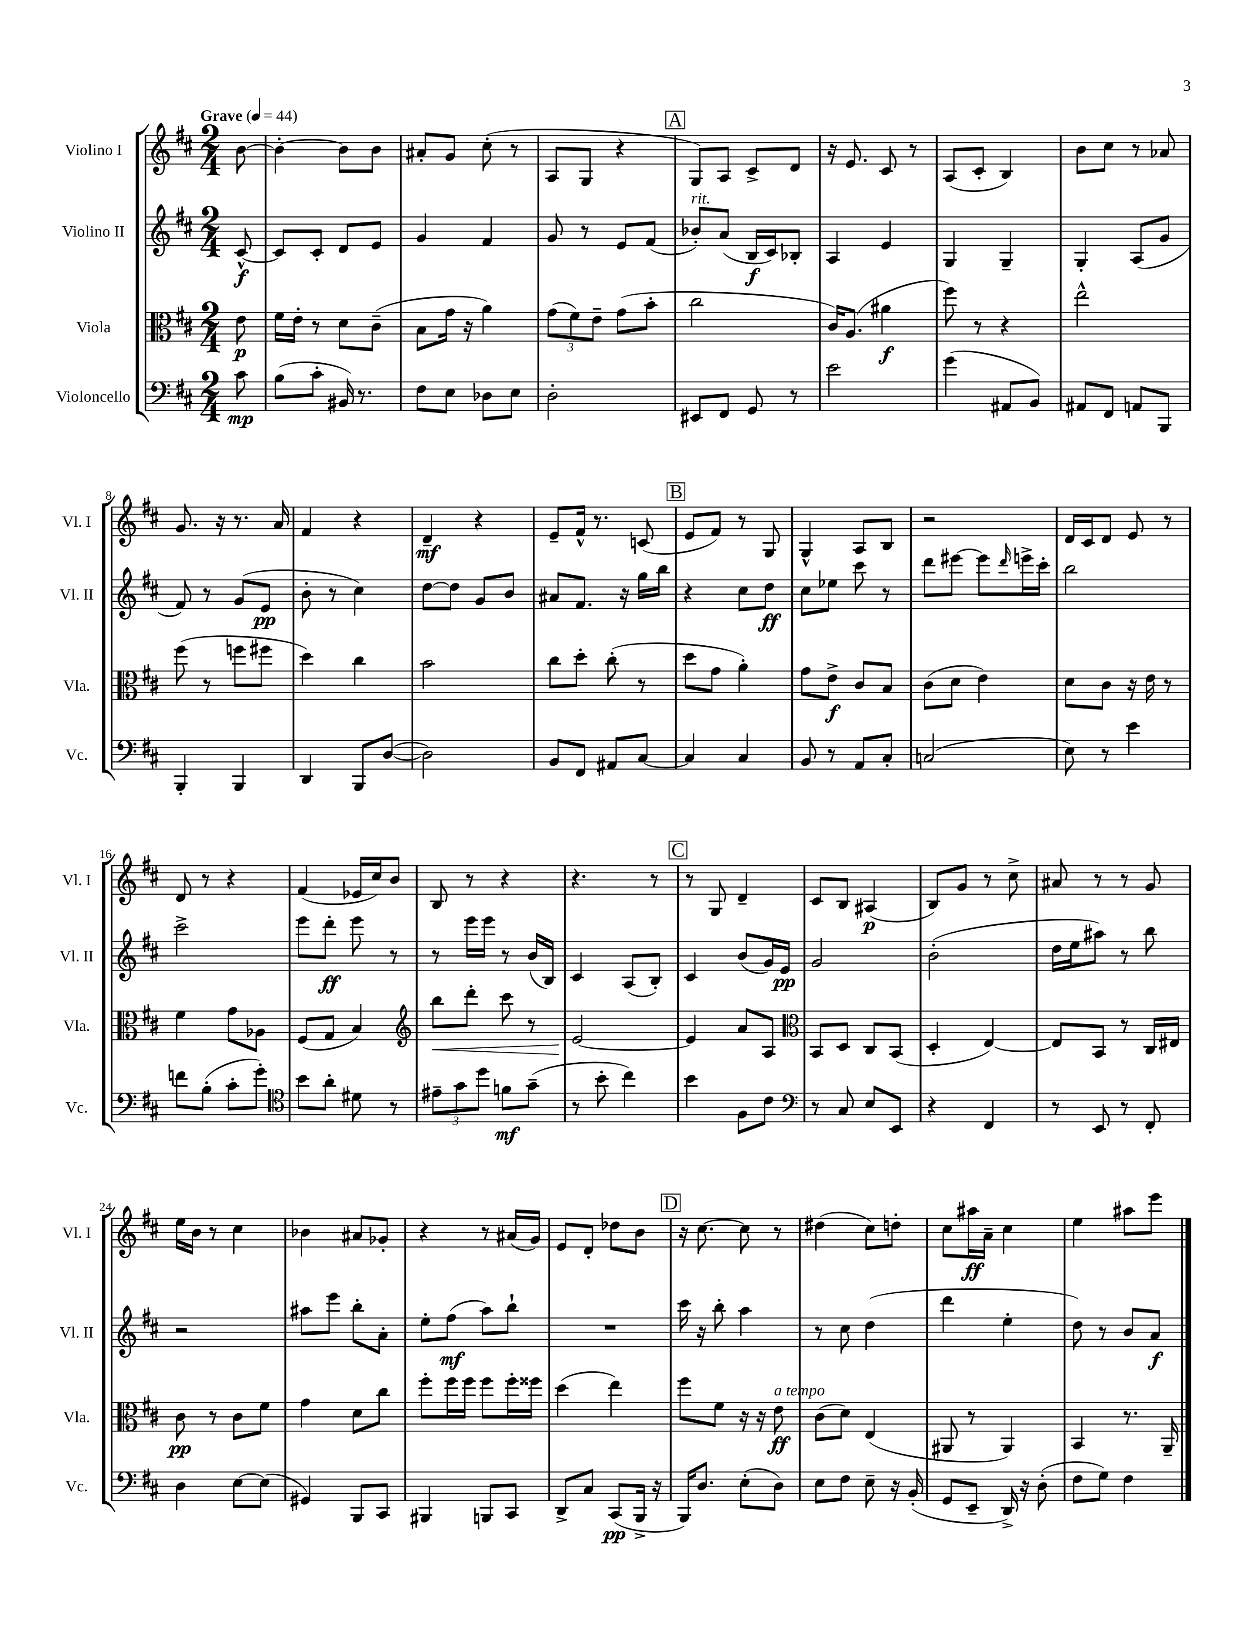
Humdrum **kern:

**kern	**kern	**kern	**kern
*staff4	*staff3	*staff2	*staff1
*clefF4	*clefC3	*clefG2	*clefG2
*k[f#c#]	*k[f#c#]	*k[f#c#]	*k[f#c#]
*M2/4	*M2/4	*M2/4	*M2/4
*MM44	*MM44	*MM44	*MM44
8c#	8e	[8c#^^	[8b
=	=	=	=
(8B	16f#	8c#]	4b'_
.	16e'	.	.
8c#'	8r	8c#'	.
16BB#)	8d	8d	8b]
8.r	.	.	.
.	(8c#~	8e	8b
=	=	=	=
8F#	8B	4g	8a#'
8E	16g	.	8g
.	16r	.	.
8D-	4a)	4f#	(8cc#'
8E	.	.	8r
=	=	=	=
2D'	(12g	8g	8A
.	12f#)	.	.
.	.	8r	8G
.	12e~	.	.
.	(8g	8e	4r
.	8b'	(8f#	.
=	=	=	=
8EE#	2cc#	8b-')	8G)
8FF#	.	(8a	8A
8GG	.	16B	8c#^
.	.	16c#)	.
8r	.	8B-'	8d
=	=	=	=
2e	16c#)	4A	16r
.	(8.A	.	8.e
.	4a#	4e	8c#
.	.	.	8r
=	=	=	=
(4g	8ff#)	4G	(8A
.	8r	.	8c#'
8AA#	4r	4G~	4B)
8BB)	.	.	.
=	=	=	=
8AA#	2ee^^	4G'	8b
8FF#	.	.	8cc#
8AA	.	(8A	8r
8BBB	.	8g	8a-
=	=	=	=
4BBB'	(8ff#	8f#)	8.g
.	8r	8r	.
.	.	.	16r
4BBB	8ff	(8g	8.r
.	8ff#	8e	.
.	.	.	16a
=	=	=	=
4DD	4dd)	8b'	4f#
.	.	8r	.
8BBB	4cc#	4cc#)	4r
([8D	.	.	.
=	=	=	=
2D])	2b	[8dd	4d~
.	.	8dd]	.
.	.	8g	4r
.	.	8b	.
=	=	=	=
8BB	8cc#	8a#	8e~
8FF#	8dd'	8.f#	16f#^^
.	.	.	8.r
8AA#	(8cc#'	.	.
.	.	16r	.
[8C#	8r	16gg	(8c
.	.	16bb	.
=	=	=	=
4C#]	8dd	4r	8e
.	8g	.	8f#)
4C#	4a')	8cc#	8r
.	.	8dd	8G
=	=	=	=
8BB	8g	8cc#	4G^^
8r	8e^	8ee-	.
8AA	8c#	8ccc#	8A
8C#'	8B	8r	8B
=	=	=	=
(2C	(8c#	8ddd	2r
.	8d	[8eee#	.
.	4e)	8eee#]	.
.	.	16qqddd	.
.	.	16eee^	.
.	.	16ccc#'	.
=	=	=	=
8E)	8d	2bb	16d
.	.	.	16c#
8r	8c#	.	8d
4e	16r	.	8e
.	16e	.	.
.	8r	.	8r
=	=	=	=
8f	4f#	2ccc#^	8d
(8B'	.	.	8r
8c#'	8g	.	4r
8g')	8A-	.	.
=	=	=	=
*clefC4	*	*	*
8b	(8F#	8eee	(4f#
8a'	8G	8ddd'	.
8d#	4B)	8eee	16e-
.	.	.	16cc#)
8r	.	8r	8b
=	=	=	=
*	*clefG2	*	*
12e#~	8bb	8r	8B
12g	.	.	.
.	8ddd'	16eee	8r
12dd	.	.	.
.	.	16eee	.
8f	8ccc#	8r	4r
(8g~	8r	(16b	.
.	.	16B)	.
=	=	=	=
8r	[2e	4c#	4.r
8b'	.	.	.
4cc#)	.	(8A	.
.	.	8B')	8r
=	=	=	=
4b	4e]	4c#	8r
.	.	.	8G
8F#	8a	(8b	4d~
8c#	8A	16g)	.
.	.	16e	.
=	=	=	=
*clefF4	*clefC3	*	*
8r	8BB	2g	8c#
8C#	8D	.	8B
8E	8C#	.	(4A#
8EE	(8BB	.	.
=	=	=	=
4r	4D'	(2b'	8B)
.	.	.	8g
4FF#	[4E)	.	8r
.	.	.	8cc#^
=	=	=	=
8r	8E]	16dd	8a#
.	.	16ee	.
8EE	8BB	8aa#)	8r
8r	8r	8r	8r
8FF#'	16C#	8bb	8g
.	16E#	.	.
=	=	=	=
4D	8c#	2r	16ee
.	.	.	16b
.	8r	.	8r
[8E	8c#	.	4cc#
(8E]	8f#	.	.
=	=	=	=
4GG#)	4g	8aa#	4b-
.	.	8eee	.
8BBB	8d	8bb'	8a#
8CC#	8cc#	8a'	8g-'
=	=	=	=
4BBB#	8ff#'	8ee'	4r
.	16ff#	(8ff#	.
.	16ff#	.	.
8BBB	8ff#	8aa)	8r
8CC#	16ff#'	8bb`	(16a#
.	16ff##	.	16g)
=	=	=	=
8DD^	(4dd	2r	8e
8C#	.	.	8d'
(8CC#	4ee)	.	8dd-
16BBB^	.	.	8b
16r	.	.	.
=	=	=	=
16BBB)	8ff#	16ccc#	16r
8.D	.	16r	[8.cc#
.	8f#	8bb'	.
(8E'	16r	4aa	8cc#]
.	16r	.	.
8D)	8e	.	8r
=	=	=	=
8E	(8c#	8r	(4dd#
8F#	8d)	8cc#	.
8E~	(4E	(4dd	8cc#)
16r	.	.	8dd'
(16BB'	.	.	.
=	=	=	=
8GG	8AA#	4ddd	8cc#
8EE~	8r	.	16aa#
.	.	.	16a~
16DD^)	4AA#)	4ee'	4cc#
16r	.	.	.
(8D'	.	.	.
=	=	=	=
8F#	4BB	8dd)	4ee
8G)	.	8r	.
4F#	8.r	8b	8aa#
.	.	8a	8eee
.	16AA~	.	.
==	==	==	==
*-	*-	*-	*-
